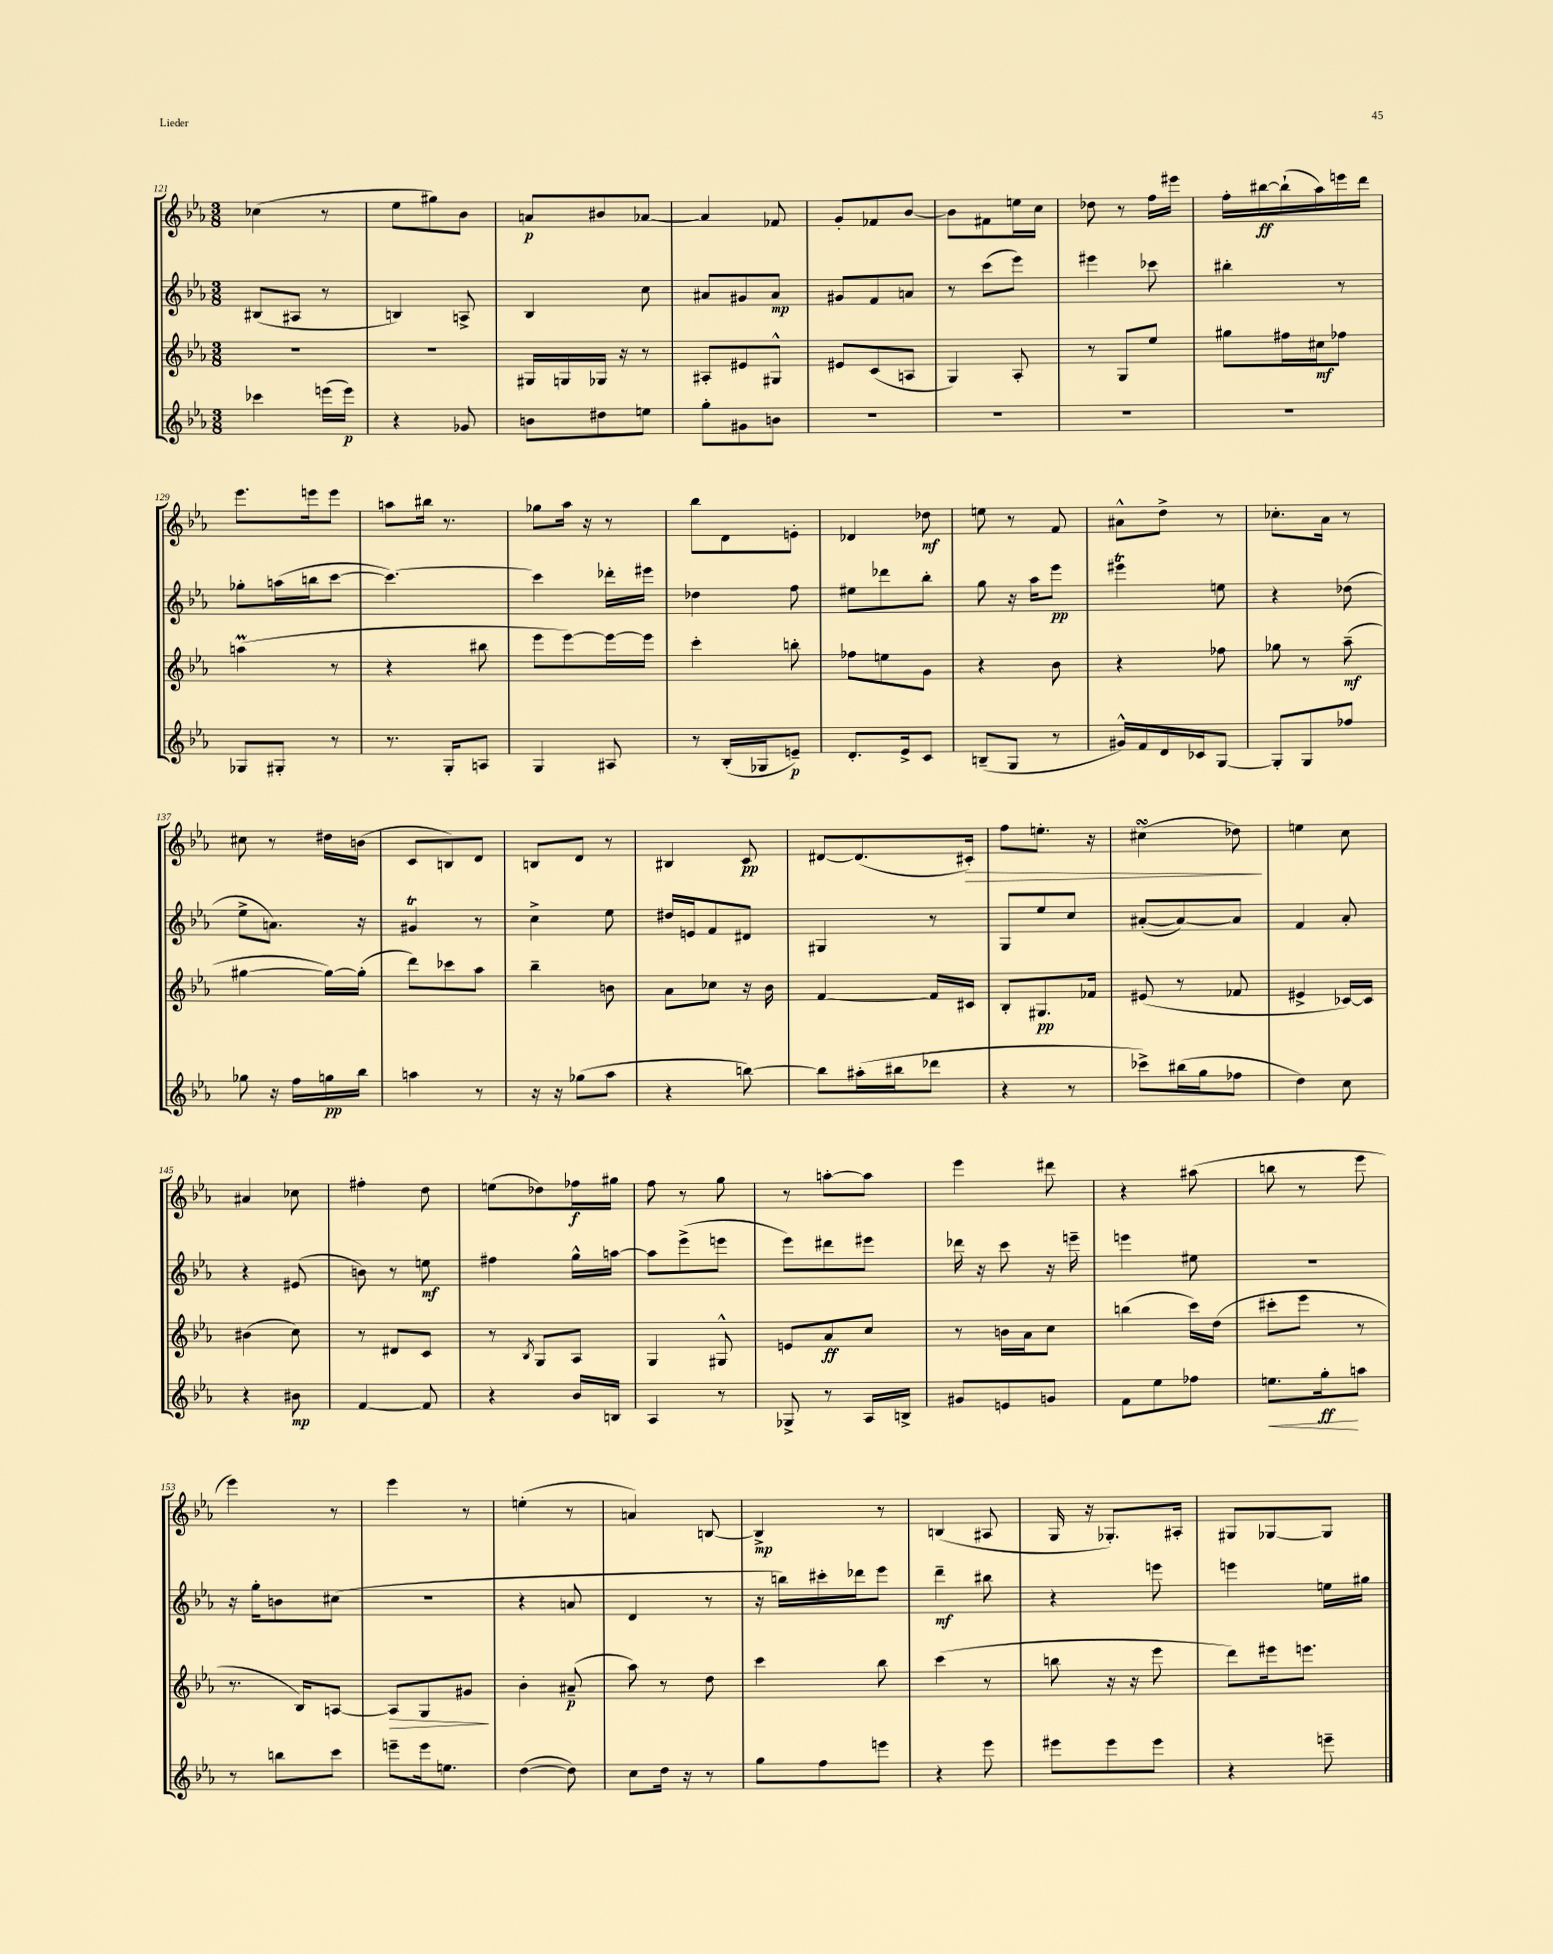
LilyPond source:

<<
\new StaffGroup <<
\new Staff = "s0" {
    \clef treble \key ees \major \numericTimeSignature \time 3/8
    ces''4( r8 |
    ees''8 gis''8) bes'8 |
    a'8\p bis'8 aes'8~ |
    aes'4 fes'8 |
    g'8-. fes'8 bes'8~ |
    bes'8 fis'8 e''16 c''16 |
    des''8 r8 f''16 eis'''16 |
    f''16-. bis''16~\ff bis''16-!( aes''16) e'''16 d'''16 |
    ees'''8. e'''16 e'''8 |
    a''8 bis''16 r8. |
    ges''8 aes''16 r16 r8 |
    bes''8 d'8 e'8-. |
    des'4 des''8\mf |
    e''8 r8 f'8 |
    ais'8-^ d''8-> r8 |
    ces''8.-. aes'16 r8 |
    cis''8 r8 dis''16 b'16( |
    c'8 b8) d'8 |
    b8 d'8 r8 |
    bis4 c'8\pp |
    dis'8~ dis'8.( cis'16-.\>) |
    f''8 e''8.-. r16 |
    cis''4\turn( des''8\!) |
    e''4 c''8 |
    ais'4 ces''8 |
    fis''4-. d''8 |
    e''8( des''8) fes''16\f gis''16 |
    f''8 r8 g''8 |
    r8 a''8~-. a''8 |
    ees'''4 dis'''8 |
    r4 ais''8( |
    b''8 r8 ees'''8 |
    ees'''4) r8 |
    ees'''4 r8 |
    e''4-.( r8 |
    a'4) b8~ |
    b4->\mp r8 |
    b4( ais8 |
    g16 r16 ges8.-.) ais16-. |
    gis8 ges8~ ges8 \bar "|." |
}
\new Staff = "s1" {
    \clef treble \key ees \major \numericTimeSignature \time 3/8
    bis8( ais8 r8 |
    b4) a8-> |
    bes4 c''8 |
    ais'8 gis'8 ais'8\mp |
    gis'8 f'8 a'8 |
    r8 c'''8( ees'''8) |
    eis'''4 ces'''8 |
    bis''4-. r8 |
    ges''8-. a''16( b''16 c'''8~ |
    c'''4.~) |
    c'''4 des'''16-. eis'''16 |
    des''4 f''8 |
    eis''8 des'''8 bes''8-. |
    g''8 r16 aes''16 ees'''8\pp |
    eis'''4\trill e''8 |
    r4 des''8( |
    ees''8-> a'8.) r16 |
    gis'4\trill r8 |
    c''4-> ees''8 |
    dis''16 e'16 f'8 dis'8 |
    gis4 r8 |
    g8 ees''8 c''8 |
    ais'8~-.( ais'8~) ais'8 |
    f'4 aes'8-. |
    r4 eis'8( |
    b'8) r8 e''8\mf |
    fis''4 g''16-^ a''16~ |
    a''8 ees'''8->( e'''8 |
    ees'''8) dis'''8 eis'''8 |
    des'''16 r16 c'''8 r16 e'''16-- |
    e'''4 eis''8 |
    R4. |
    r16 g''16-. b'8 cis''8( |
    R4. |
    r4 a'8 |
    d'4 r8 |
    r16 b''16) cis'''16-. des'''16 ees'''8 |
    d'''4--\mf bis''8 |
    r4 e'''8 |
    e'''4 e''16 gis''16 \bar "|." |
}
\new Staff = "s2" {
    \clef treble \key ees \major \numericTimeSignature \time 3/8
    R4. |
    R4. |
    gis16 g16 ges16 r16 r8 |
    ais8-. eis'8 gis8-^ |
    eis'8 c'8( a8 |
    g4) aes8-. |
    r8 g8 ees''8 |
    gis''8 fis''16 cis''16\mf fes''8 |
    a''4\prall( r8 |
    r4 bis''8 |
    ees'''8 ees'''8~) ees'''16~ ees'''16 |
    c'''4-. b''8-. |
    fes''8 e''8 g'8 |
    r4 bes'8 |
    r4 fes''8 |
    ges''8 r8 aes''8--\mf( |
    gis''4~ gis''16~) gis''16-.( |
    d'''8) ces'''8 aes''8 |
    bes''4-- b'8 |
    aes'8 ces''8 r16 bes'16 |
    f'4~ f'16 cis'16 |
    bes8-. gis8.\pp fes'16 |
    eis'8( r8 fes'8 |
    eis'4-> ces'16~) ces'16 |
    bis'4( c''8) |
    r8 dis'8 c'8 |
    r8 \acciaccatura { bes8 } g8 aes8 |
    g4 gis8-^ |
    e'8 aes'8\ff c''8 |
    r8 b'16 aes'16 c''8 |
    b''4( c'''16) d''16( |
    cis'''8-. ees'''8 r8 |
    r8. bes16) a8~ |
    a8\> g8 gis'8\! |
    bes'4-. ais'8--\p( |
    aes''8) r8 d''8 |
    c'''4 bes''8 |
    c'''4( r8 |
    b''8 r16 r16 ees'''8 |
    d'''8) eis'''16 e'''8. \bar "|." |
}
\new Staff = "s3" {
    \clef treble \key ees \major \numericTimeSignature \time 3/8
    ces'''4 e'''16( e'''16\p) |
    r4 ges'8 |
    b'8 dis''8 e''8 |
    g''8-. gis'8 b'8 |
    R4. |
    R4. |
    R4. |
    R4. |
    ges8 gis8-. r8 |
    r8. g16-. a8 |
    g4 ais8 |
    r8 bes16-.( ges16 e'8--\p) |
    d'8.-. ees'16-> c'8 |
    b8--( g8 r8 |
    gis'16-^) f'16 d'16 ces'16 g8~ |
    g8-. g8 fes''8 |
    ges''8 r16 f''16 g''16\pp bes''16 |
    a''4 r8 |
    r16 r16 ges''8( aes''8 |
    r4 b''8~) |
    b''8 ais''16-.( bis''16 des'''8 |
    r4 r8 |
    ces'''8->) bis''16( g''16 fes''8 |
    d''4) c''8 |
    r4 bis'8\mp |
    f'4~ f'8 |
    r4 bes'16 b16 |
    aes4 r8 |
    ges8-> r8 aes16 b16-> |
    gis'8 e'8 g'8 |
    f'8 ees''8 fes''8 |
    e''8.\< g''16-.\ff\! a''8 |
    r8 b''8 c'''8 |
    e'''8-- e'''16 e''8. |
    d''4~( d''8) |
    c''8 d''16 r16 r8 |
    g''8 f''8 e'''8 |
    r4 ees'''8 |
    eis'''8 eis'''8 eis'''8 |
    r4 e'''8-- \bar "|." |
}
>>
>>
\layout { \context { \Score currentBarNumber = #121 } }
